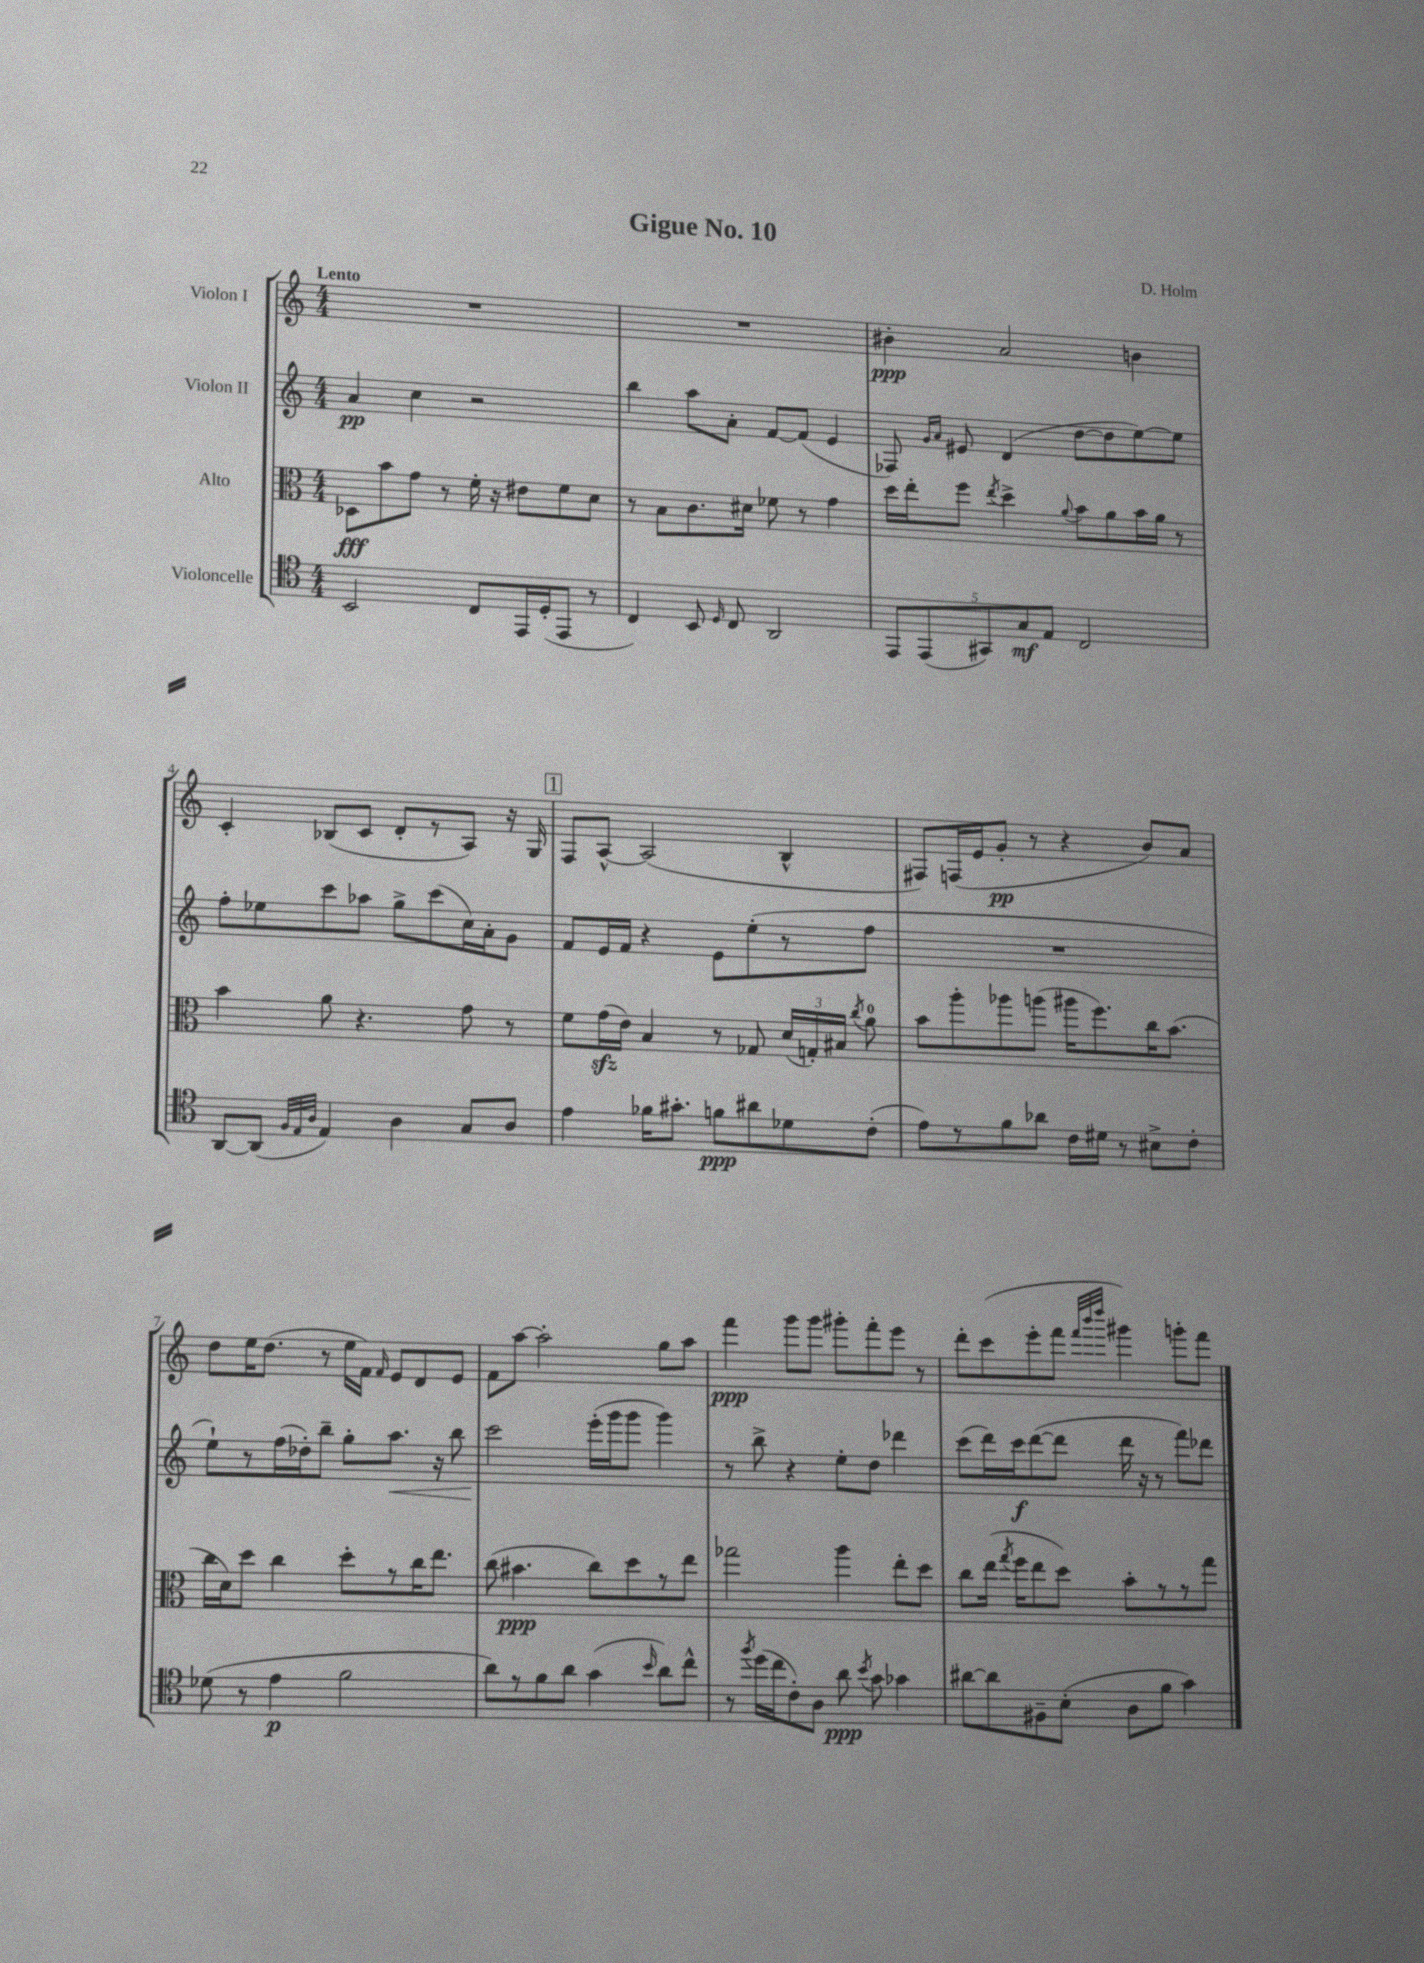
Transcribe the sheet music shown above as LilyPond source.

\header { title = "Gigue No. 10" composer = "D. Holm" }
<<
\new StaffGroup <<
\new Staff = "s0" \with { instrumentName = "Violon I" } {
    \clef treble \key c \major \numericTimeSignature \time 4/4 \tempo "Lento"
    \autoBeamOff R1 |
    R1 |
    bis'4-.\ppp a'2 b'4 |
    c'4-. bes8[( c'8] d'8[-. r8 a8]) r16 g16 |
    \mark \markup { \box "1" } f8[ a8]~-^ a2( b4-^ |
    fis8[) f16( e'16 g'8]-.\pp r8 r4 b'8[) a'8] |
    d''8[ e''16 d''8.]( r8 e''16[ f'16]) \grace { f'16 } e'8[ d'8 e'8] |
    f'8[ a''8]~ a''2-. g''8[ a''8] |
    f'''4\ppp g'''8[ g'''8] gis'''8[-. f'''8-. e'''8] r8 |
    d'''8[-. c'''8( e'''8-. f'''8] \grace { f'''32[ b'''32 d''''32] } gis'''4) g'''8[-. f'''8] \bar "|." |
}
\new Staff = "s1" \with { instrumentName = "Violon II" } {
    \clef treble \key c \major \numericTimeSignature \time 4/4
    \autoBeamOff a'4\pp c''4 r2 |
    b''4 a''8[ a'8]-. f'8[~ f'8]( e'4 |
    fes8) \grace { g'16[ a'16] } eis'8 d'4( d''8[~ d''8 e''8~) e''8] |
    f''8[-. ees''8 c'''8 aes''8] g''8[-> c'''8( c''16) a'16-. g'8] |
    \mark \markup { \box "1" } f'8[ e'16 f'16] r4 e'8[ e''8-.( r8 f''8] |
    R1 |
    e''8[-!) r8 f''16( des''16-.) b''8]-- g''8[-. a''8.]\< r16 b''8 |
    c'''2\! e'''16[-.( g'''16 g'''8] g'''4) |
    r8 b''8-> r4 e''8[-. d''8] des'''4 |
    c'''8[( d'''16) c'''16\f d'''8~( d'''8] d'''16 r16 r8 f'''8[) des'''8] \bar "|." |
}
\new Staff = "s2" \with { instrumentName = "Alto" } {
    \clef alto \key c \major \numericTimeSignature \time 4/4
    \autoBeamOff des8[\fff b'8 g'8] r8 f'16-. r16 eis'8[ f'8 d'8] |
    r8 b8[ c'8. dis'16] fes'8 r8 g'4 |
    d''16[ e''16-. f''8] \acciaccatura { e''8 } d''4-> \appoggiatura { a'8 } b'8[ a'8 b'16 a'16] r8 |
    b'4 a'8 r4. g'8 r8 |
    \mark \markup { \box "1" } f'8[ g'16\sfz( e'16]) b4 r8 ges8 \tuplet 3/2 { d'16[( g16-.) bis16] } \acciaccatura { c''8 } a'8-0 |
    b'8[ a''8-. aes''8 a''8]( ais''16[ f''8.) c''16 b'8.]( |
    c''16[ d'16) d''8] c''4 d''8[-. r8 c''16 e''8.] |
    c''8( bis'4.\ppp c''8[) d''8 r8 e''8] |
    ges''2 a''4 e''8[-. d''8] |
    c''8[ e''16]( \acciaccatura { g''8 } f''16[ e''8 d''8]) b'8[-. r8 r8 g''8] \bar "|." |
}
\new Staff = "s3" \with { instrumentName = "Violoncelle" } {
    \clef tenor \key c \major \numericTimeSignature \time 4/4
    \autoBeamOff b,2 c8[ e,16 d16-.( e,8] r8 |
    c4) b,8 \grace { d16 } c8 a,2 |
    \tuplet 5/4 { e,8[ e,8( gis,8) g8\mf e8] } c2 |
    a,8[~ a,8]( \grace { f32[ e32 a32] } e4) a4 g8[ a8] |
    \mark \markup { \box "1" } e'4 fes'16[ gis'8.]-. f'8[\ppp ais'8 des'8 c'8]-.( |
    e'8[) r8 f'8 aes'8] c'16[ dis'16] r8 bis8[-> c'8]-. |
    des'8( r8 e'4\p f'2 |
    a'8[) r8 f'8 a'8] g'4( \grace { b'16 } a'8[) c''8]-^ |
    r8 \acciaccatura { f''8 } d''16[( c''16 c'8-.) a8] a'8\ppp \acciaccatura { b'8 } g'8 ges'4 |
    ais'8[~ ais'8 fis8-- b8]-.( a8[ f'8] g'4) \bar "|." |
}
>>
>>
